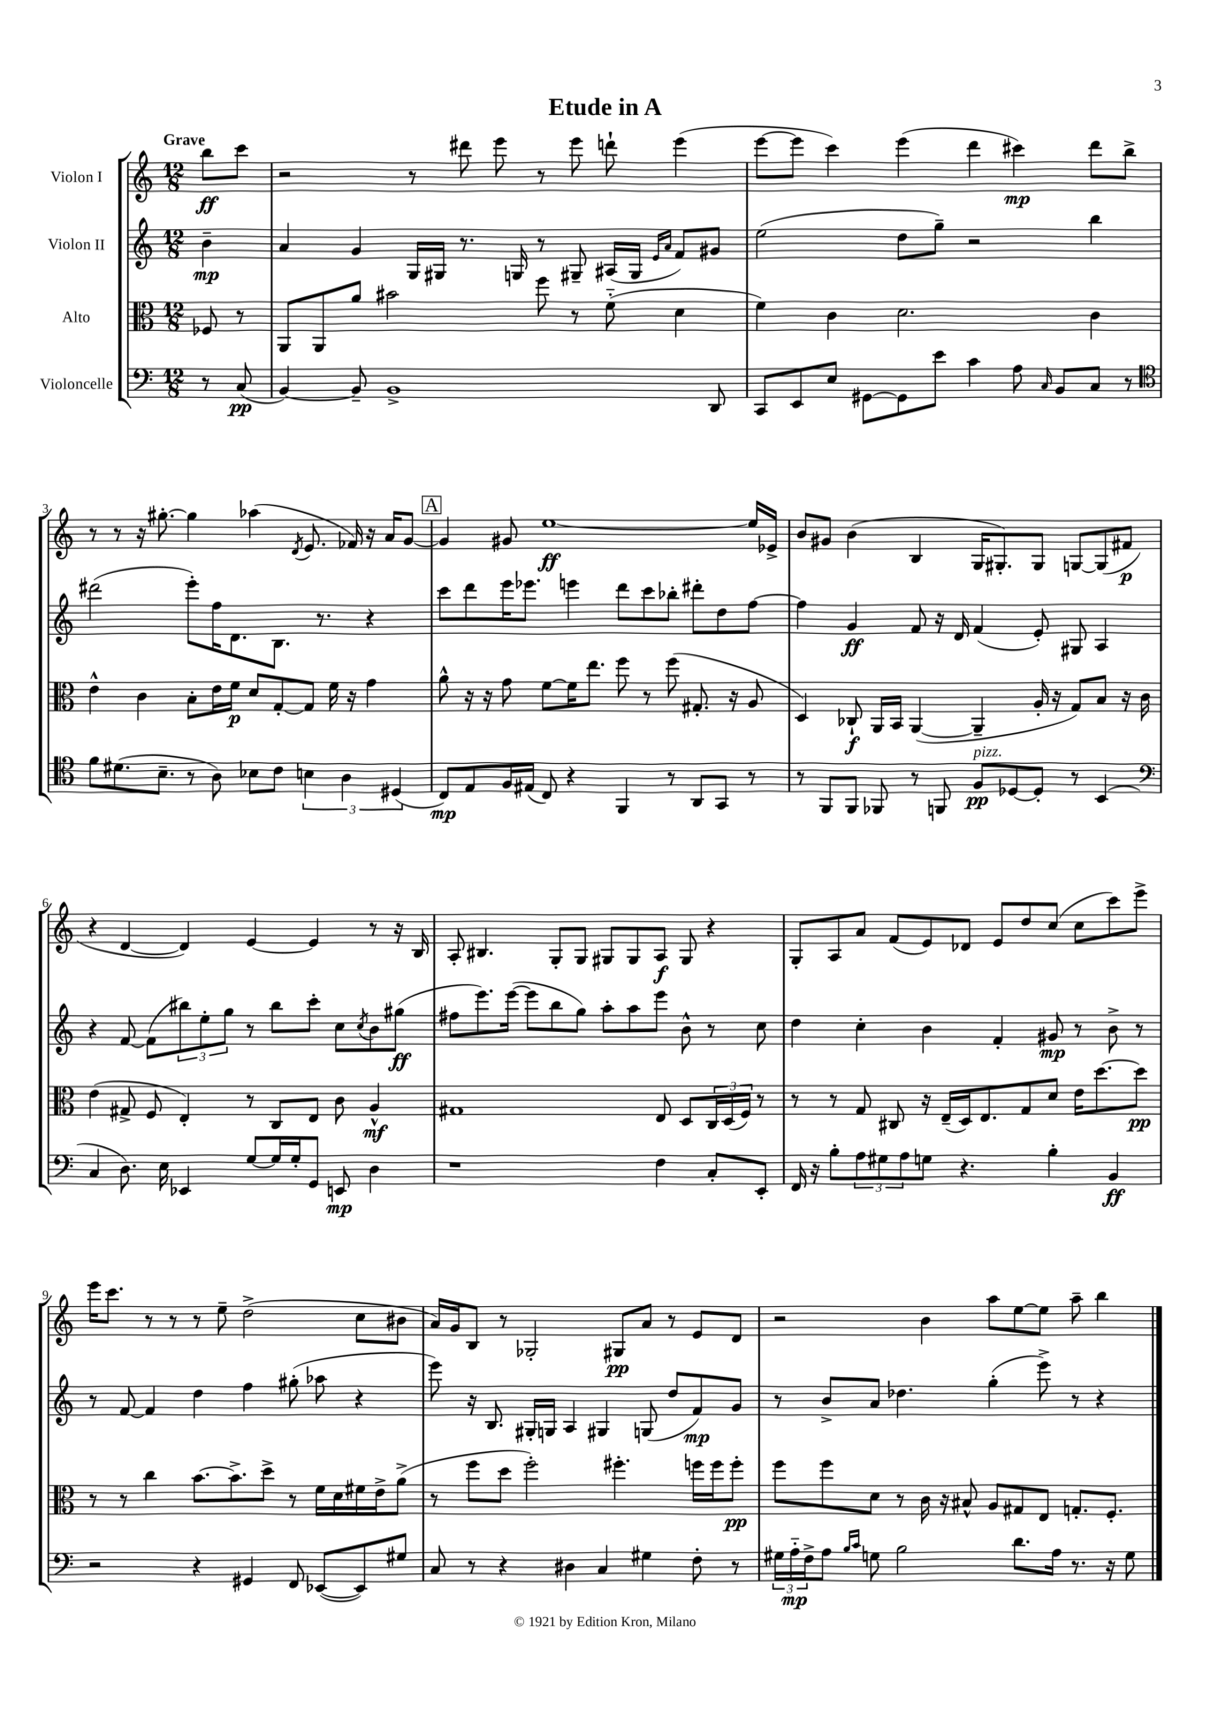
\header { title = "Etude in A" }
<<
\new StaffGroup <<
\new Staff = "s0" \with { instrumentName = "Violon I" } {
    \clef treble \key c \major \numericTimeSignature \time 12/8 \partial 4 \tempo "Grave"
    b''8\ff c'''8 |
    r2 r8 dis'''8 e'''8 r8 e'''8 d'''8-! e'''4( |
    e'''8~ e'''8 c'''4) e'''4( d'''4 cis'''4\mp) d'''8 b''8-> |
    r8 r8 r16 gis''8.~-. gis''4 aes''4( \acciaccatura { d'8 } e'8. fes'16) r16 a'16 g'8~ |
    \mark \markup { \box "A" } g'4 gis'8 e''1~\ff e''16 ees'16-> |
    b'8 gis'8 b'4( b4 g16 gis8.-.) gis8 g8~ g8( fis'8\p |
    r4 d'4~ d'4) e'4~ e'4 r8 r16 b16 |
    a8-. bis4. g8-. g8 gis8 gis8 a8\f gis8 r4 |
    g8-. a8 a'8 f'8( e'8) des'8 e'8 d''8 c''8( c''8 c'''8) e'''8-> |
    e'''16 c'''8. r8 r8 r8 e''8-- d''2->( c''8 bis'8 |
    a'16) g'16 b8 r8 ges2-. gis8\pp a'8 r8 e'8 d'8 |
    r2 b'4 a''8 e''8~ e''8 a''8-- b''4 \bar "|." |
}
\new Staff = "s1" \with { instrumentName = "Violon II" } {
    \clef treble \key c \major \numericTimeSignature \time 12/8 \partial 4
    b'4--\mp |
    a'4 g'4 g16 gis16 r8. g16 r8 gis8-- ais16( gis16 \grace { e'16 a'16 } f'8) gis'8 |
    e''2( d''8 g''8--) r2 b''4 |
    dis'''2( e'''8-.) f''16 d'8. b8. r8. r4 |
    \mark \markup { \box "A" } c'''8 d'''8 e'''16 ees'''8. e'''4 d'''8 c'''8 bes''8-. dis'''8-. d''8 f''8~ |
    f''4 g'4\ff f'8 r16 d'16 f'4( e'8-.) gis8 a4 |
    r4 f'8~ f'8( \tuplet 3/2 { bis''8) e''8-. g''8 } r8 bis''8 c'''8-. c''8 \acciaccatura { c''8 } b'8 gis''8\ff( |
    fis''8 e'''8.) e'''16~( e'''8 b''8 g''8) a''8-. a''8 e'''8 b'8-^ r8 c''8 |
    d''4 c''4-. b'4 f'4-. gis'8\mp r8 b'8-> r8 |
    r8 f'8~ f'4 d''4 f''4 gis''8-.( aes''8 r4 |
    e'''8) r16 b8. gis16-. g16 a4 gis4 g8( d''8 f'8\mp) g'8 |
    r8 b'8-> a'8 des''4. g''4-.( e'''8->) r8 r4 \bar "|." |
}
\new Staff = "s2" \with { instrumentName = "Alto" } {
    \clef alto \key c \major \numericTimeSignature \time 12/8 \partial 4
    fes8 r8 |
    a,8 a,8 a'8 bis'2 f''8 r8 f'8-_( d'4 |
    f'4) c'4 d'2. c'4 |
    e'4-^ c'4 b8-. e'16 f'16\p d'8 g8~-. g8 f'16 r16 g'4 |
    \mark \markup { \box "A" } a'8-^ r16 r16 g'8 f'8~ f'16 e''8. f''8 r8 f''8( gis8.-. r16 a8 |
    d4) ces8-!\f a,16 b,16 a,4~( a,4-- a16-. r16 g8) b8 r16 c'16 |
    e'4( gis8-> f8 e4-.) r8 c8 e8 c'8 a4-^\mf |
    gis1 e8 d8 \tuplet 3/2 { c16 d16( f16) } r8 |
    r8 r8 g8 cis8 r16 e16--( d16) e8. g8 d'8 e'16 d''8.~ d''8\pp |
    r8 r8 c''4 b'8.~ b'8.-> d''8-> r8 f'16 d'16 fis'16 e'16-> a'8->( |
    r8 f''8 d''8 f''2-.) fis''4.-. f''16 f''16 f''8-.\pp |
    f''8 f''8 d'8 r8 c'16 r16 bis8-^ a8 gis8 e8 g8.-. f8.-. \bar "|." |
}
\new Staff = "s3" \with { instrumentName = "Violoncelle" } {
    \clef bass \key c \major \numericTimeSignature \time 12/8 \partial 4
    r8 c8\pp( |
    b,4~) b,8-- b,1-> d,8 |
    c,8 e,8 e8 gis,8~ gis,8 e'8 c'4 a8 \grace { c16 } b,8 c8 r8 |
    \clef tenor f'8 dis'8.( b8.-- r8 a8) bes8 c'8 \tuplet 3/2 { b4 a4 dis4( } |
    \mark \markup { \box "A" } c8\mp) e8 f16 eis16( c8) r4 f,4 r8 a,8 g,8 r8 |
    r8 f,8 f,8 fes,8 r8 f,8 f8\pp^\markup { \italic "pizz." } des8~ des8-. r8 b,4( |
    \clef bass c4 d8.) e16 ees,4 g8~ g16 g16-. g,8 e,8\mp d4 |
    r1 f4 c8-. e,8-. |
    f,16 r16 b8-. \tuplet 3/2 { a8 gis8 a8 } g8 r4. b4-. b,4\ff |
    r2 r4 gis,4 f,8 ees,8~( ees,8) gis8 |
    c8 r8 r4 dis4 c4 gis4 f8-. r8 |
    \tuplet 3/2 { gis16 a16-_\mp f16-> } a8 \grace { b16 c'16 } g8 b2 d'8. a16 r8. r16 g8 \bar "|." |
}
>>
>>
